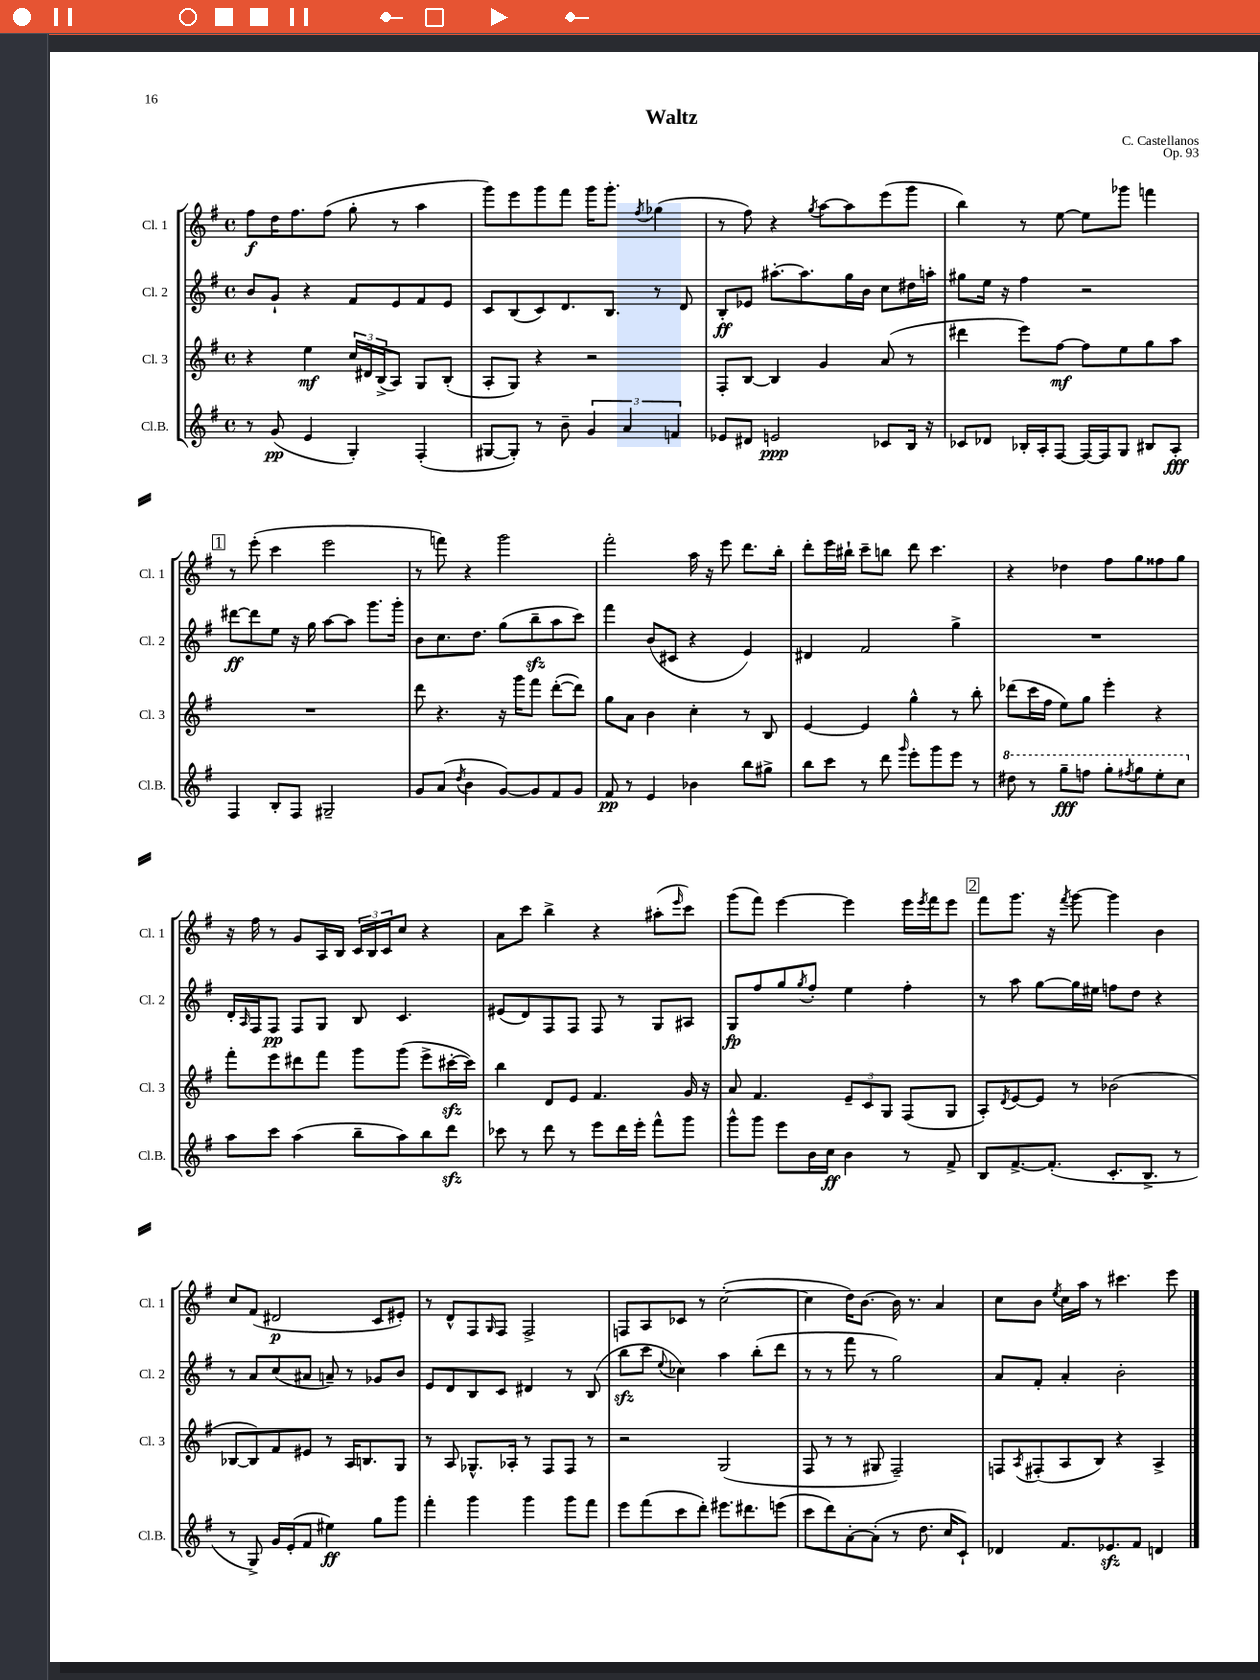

**kern	**kern	**kern	**kern
*staff4	*staff3	*staff2	*staff1
*clefG2	*clefG2	*clefG2	*clefG2
*k[f#]	*k[f#]	*k[f#]	*k[f#]
*M4/4	*M4/4	*M4/4	*M4/4
*met(c)	*met(c)	*met(c)	*met(c)
8r	4r	8b	8ff#
(8g	.	8g`	16dd
.	.	.	8.ff#
4e	4ee	4r	.
.	.	.	(8ff#
4G')	24cc	8f#	8gg'
.	24d#	.	.
.	(24B^	.	.
.	8A)	8e	8r
(4F#'	8G	8f#	4aa
.	(8B'	8e	.
=	=	=	=
[8G#	8A'	8c	8ggg)
8G#'])	8G)	(8B	8eee
8r	4r	8c)	8ggg
8b~	.	8.d	8fff#
6g	2r	.	16ggg
.	.	8.B	8.ggg'
6a	.	.	.
.	.	.	8qff#
.	.	8r	(4gg-
6f	.	.	.
.	.	8d	.
=	=	=	=
8e-	8F#'	8B'	8r
8d#	[8B	8e-	8ff#)
2e	4B]	[8.aa#'	4r
.	.	8.aa#]	.
.	.	.	8qgg
.	4g	.	[8aa
.	.	16gg	8aa]
.	.	16b	.
8c-	(8a	8cc	(8eee
16B	8r	16dd#	8ggg
16r	.	16aa'	.
=	=	=	=
8c-	4ddd#	8gg#	4bb)
8d-	.	16ee	.
.	.	16r	.
16B-'	8eee)	4ff#	8r
16A'	.	.	.
[8F#	[8ff#	.	[8ee
16F#_	8ff#]	2r	8ee]
16F#]	.	.	.
8G	8ee	.	8ggg-
8B#	8gg	.	4fff
8A'	8aa	.	.
=	=	=	=
4F#	1r	[8ddd#	8r
.	.	8ddd#]	(8eee'
8B'	.	8ee	4ccc
8F#	.	16r	.
.	.	16gg	.
2G#~	.	[8aa	2eee
.	.	8aa]	.
.	.	8.ggg	.
.	.	16ggg'	.
=	=	=	=
8g	8ddd	8b	8r
(8a	4.r	8.cc	8fff)
8qdd	.	.	.
4b	.	.	4r
.	.	8.dd	.
[8g)	16r	(8gg	2ggg
.	16ggg	.	.
8g]	8fff#	8bb~	.
8f#	([8ddd'	8aa	.
8g	8ddd])	8ccc)	.
=	=	=	=
8f#	8gg	4fff#	2fff#'
8r	8a	.	.
4e	4b	(8b	.
.	.	8c#	.
4b-	4cc'	4r	16aa
.	.	.	16r
.	.	.	8eee
8bb	8r	4e)	8.ddd
8gg#^	8B	.	.
.	.	.	16bb'
=	=	=	=
8bb	[4e	4d#	8ddd'
8ccc	.	.	16eee
.	.	.	16bb#`
8r	4e]	2f#	8ccc~
8ddd	.	.	8bb
16qqggg	.	.	.
8eee'	4gg^^	.	8ddd
8ggg	.	.	4.ccc
8eee	8r	4gg^	.
8r	8bb'	.	.
=	=	=	=
8ddd#	(8ddd-	1r	4r
8r	16ccc	.	.
.	16ff#	.	.
8ggg~	8ee)	.	4dd-
8fff	8gg	.	.
8ggg'	4eee'	.	8ff#
8qfff#	.	.	.
8ggg	.	.	8gg
8eee'	4r	.	8ff##
8ccc	.	.	8gg
=	=	=	=
8aa	8fff#'	16d'	16r
.	.	16qqA	.
.	.	16F#	16ff#
8ccc	8eee	8F#	8r
(4aa	8ddd#	8F#	8g
.	8fff#	8G	16A
.	.	.	16B
8bb~	8ggg	8B	24c
.	.	.	24B
.	.	.	24c
8aa)	(8ggg	4.c	8cc
8bb	8eee^	.	4r
8ddd	[16ccc#'	.	.
.	16ccc#])	.	.
=	=	=	=
8ccc-	4bb	(8e#	8a
8r	.	8d)	8ccc
8ddd	8d	8F#	4bb^
8r	8e	8F#	.
8eee	4.f#	8F#	4r
16ddd	.	8r	.
16eee'	.	.	.
8fff#^^	.	8G	(8aa#'
.	.	.	16qqeee
8ggg	16g	8A#	8ccc)
.	16r	.	.
=	=	=	=
8ggg^^	8a	8G	(8ggg
8ggg	4.f#	8ff#	8fff#)
8eee	.	8gg	[4eee
.	.	8qgg	.
16b	.	8ff#'	.
16cc	.	.	.
4b	12e~	4ee	4eee]
.	12c	.	.
.	12G	.	.
8r	(8F#	4ff#'	16eee
.	.	.	8qeee
.	.	.	16fff#
8f#^	8G	.	8eee
=	=	=	=
8B	8A')	8r	8fff#
.	8qd	.	.
[8.f#^	[8e	8aa	8.ggg
.	8e]	[8gg	.
(8.f#']	.	.	16r
.	.	.	8qfff#
.	8r	16gg]	[8ggg
.	.	16ee#	.
8.c'	(2b-	8ff	4ggg]
.	.	8dd	.
8.B^	.	.	.
.	.	4r	4b
8r	.	.	.
=	=	=	=
8r	[8B-	8r	8cc
8G^)	8B-])	8a	(8f#
16g	8f#	(8cc	2d#
(16e'	.	.	.
8f#	8e#	8a#	.
4ee#)	8r	8a~)	.
.	16A	8r	.
.	8.B	.	.
8gg	.	8g-	8c
8ggg	8G	8b	8e#')
=	=	=	=
4fff#'	8r	8e	8r
.	8A	8d	8d^^
4ggg	8.G-^^	8B	8F#
.	.	.	16qqG
.	.	8c	8F#
.	16A-'	.	.
4ggg	8r	4d#	2F#^
.	8F#	.	.
8ggg	8F#	8r	.
8fff#	8r	(8B	.
=	=	=	=
8eee	2r	8bb	8F
(8fff#	.	8ccc	8A
.	.	8qqee	.
8ccc	.	4cc-)	8c-
8ddd')	.	.	8r
8.eee#	(2G	4aa	([2cc'
8.ddd#	.	.	.
.	.	(8bb'	.
(8eee	.	8ddd	.
=	=	=	=
8ccc	8F#	8r	4cc]
8ddd)	8r	8r	.
[8a'	8r	8fff#	16dd)
.	.	.	[8.b
(8a']	8G#	8r	.
8r	2F#~)	2gg)	16b]
.	.	.	8.r
8.dd	.	.	.
.	.	.	4a
16cc	.	.	.
8c`)	.	.	.
=	=	=	=
4d-	8F	8a	8cc
.	8qA	.	.
.	(8F#'	8f#'	8b
.	.	.	8qee
8.f#	8A	4a'	16cc
.	.	.	16aa
.	8B)	.	8r
8.e-	.	.	.
.	4r	2b'	4.ccc#
8f#	.	.	.
4d	4A^	.	.
.	.	.	8eee
==	==	==	==
*-	*-	*-	*-
